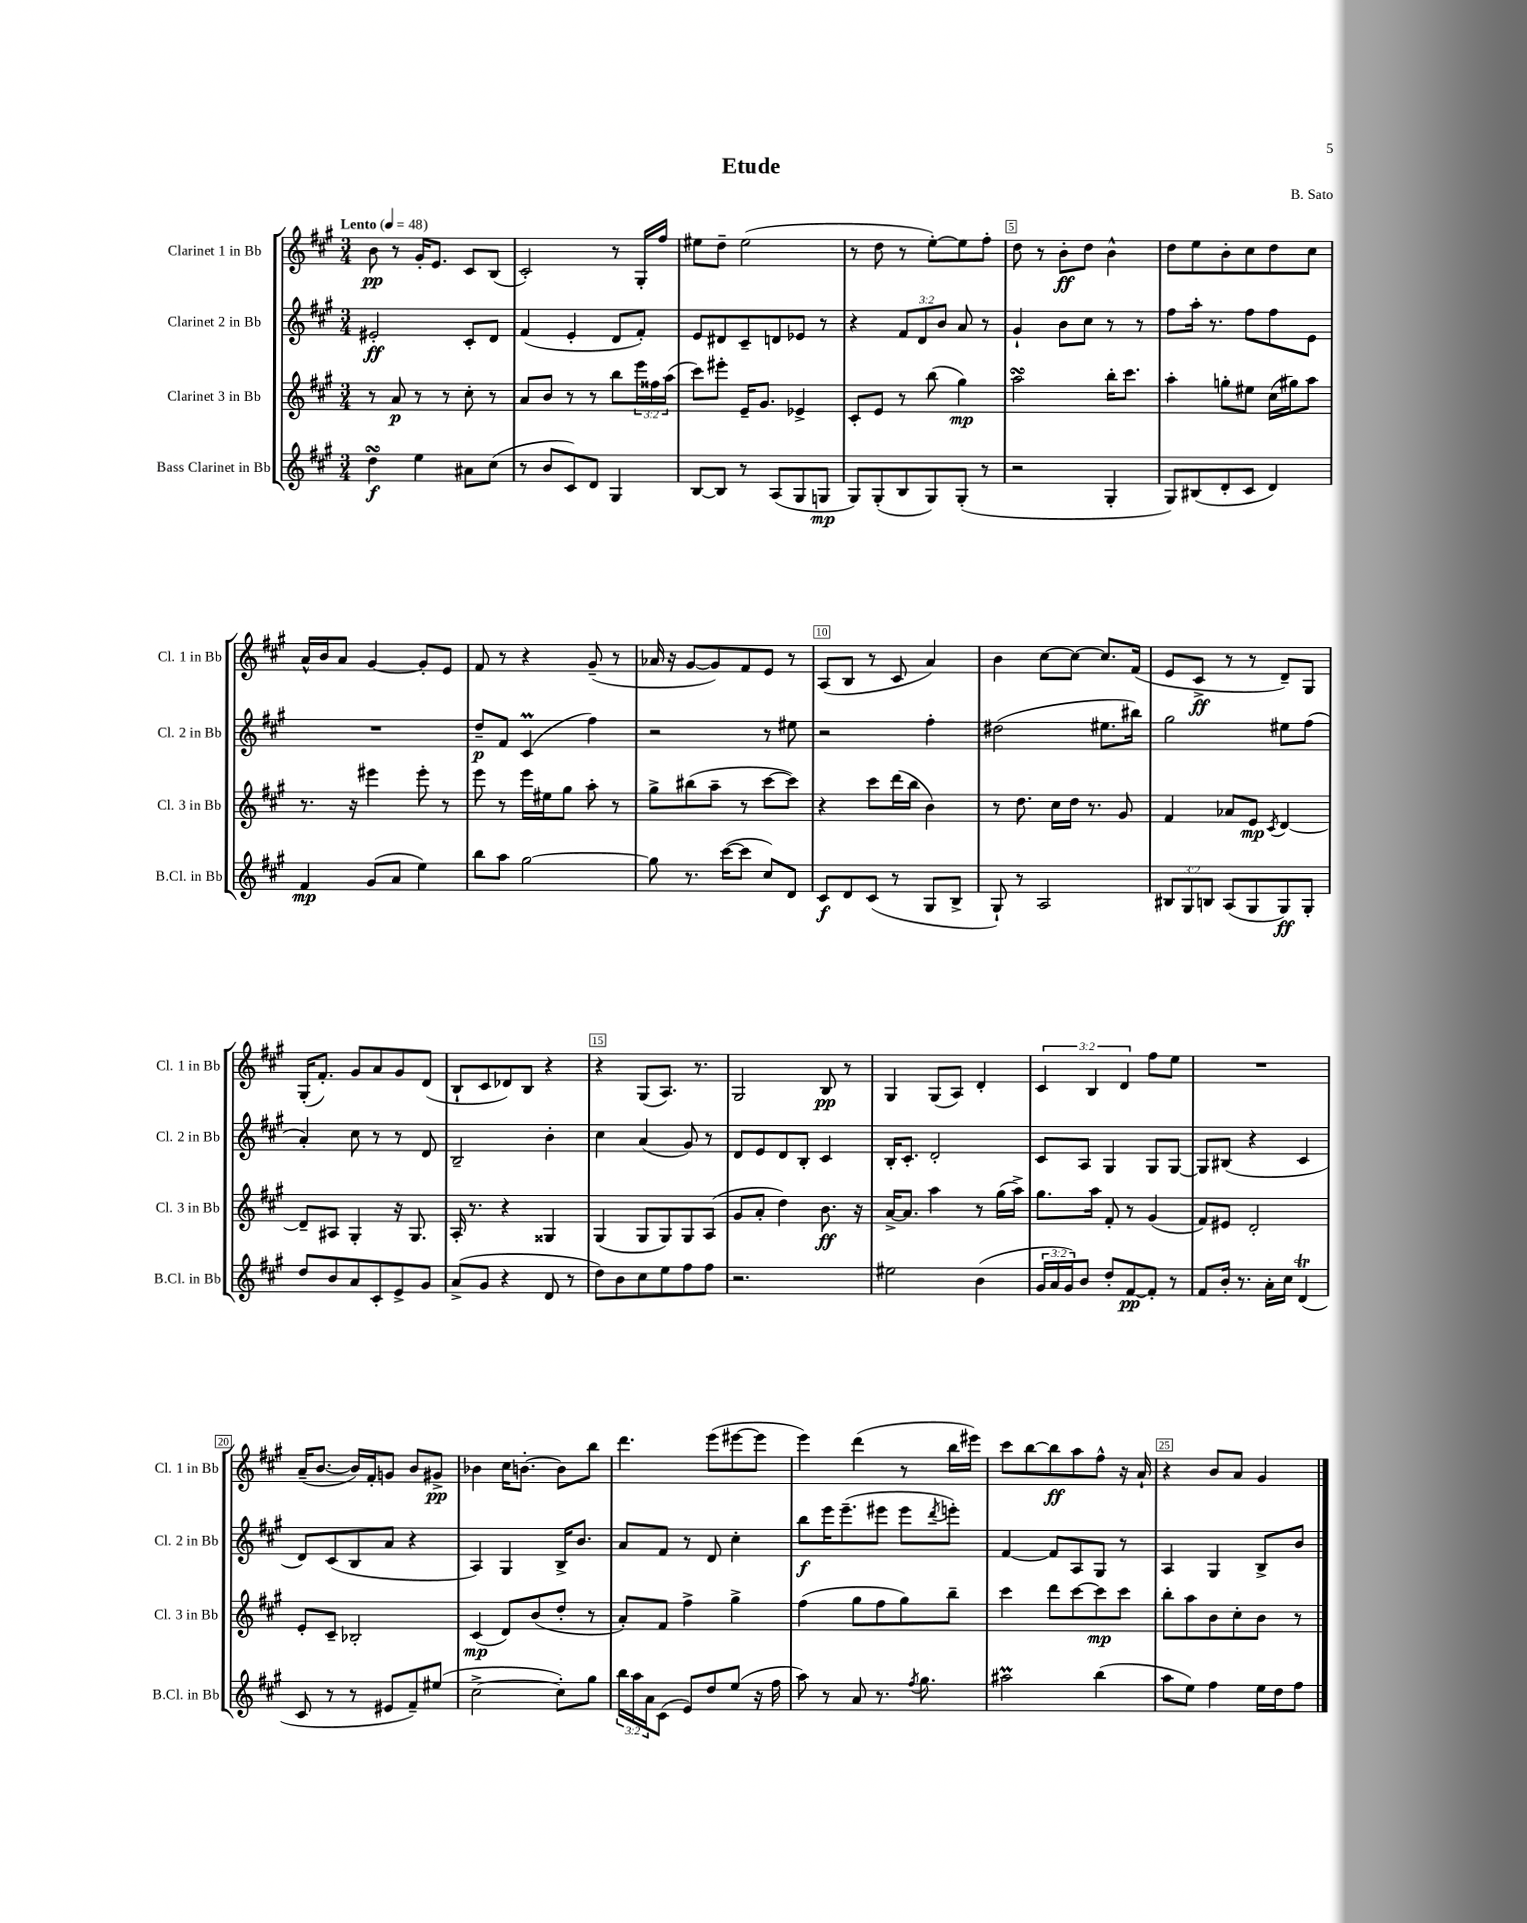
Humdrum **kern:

**kern	**kern	**kern	**kern
*staff4	*staff3	*staff2	*staff1
*clefG2	*clefG2	*clefG2	*clefG2
*k[f#c#g#]	*k[f#c#g#]	*k[f#c#g#]	*k[f#c#g#]
*M3/4	*M3/4	*M3/4	*M3/4
*MM48	*MM48	*MM48	*MM48
4dd\	8r	2e#'/	8b\
.	8a/	.	8r
4ee\	8r	.	16g#'/LK
.	.	.	8.e/J
.	8r	.	.
8a#\L	8cc#'\	8c#'/L	8c#/L
(8cc#\J	8r	8d/J	(8B/J
=	=	=	=
8r	8a/L	(4f#/	2c#'/)
8b/L	8b/J	.	.
8c#/)	8r	4e'/	.
8d/J	8r	.	.
4G#/	8bb\L	8d/L	8r
.	24eee\L	8f#'/J)	16G#'/LL
.	24ff##\	.	.
.	.	.	16ff#/JJ
.	(24aa\JJ	.	.
=	=	=	=
[8B/L	8ccc#\L)	8e/L	8ee#\L
8B/]J	8eee#'\J	8d#/	8dd~\J
8r	16e~/LK	8c#~/	(2ee#\
.	8.g#/J	.	.
(8A/L	.	8d/	.
8G#/	4e-^/	8e-/J	.
8G/J	.	8r	.
=	=	=	=
8G#/L)	8c#'/L	4r	8r
(8G#'/	8e/J	.	8dd\
8B/	8r	12f#/L	8r
.	.	12d/	.
8G#/)	(8bb\	.	[8ee'\L)
.	.	12b/J	.
(8G#'/J	4gg#\)	8a/	8ee\]
8r	.	8r	8ff#'\J
=	=	=	=
2r	2aa\	4g#`/	8dd\
.	.	.	8r
.	.	8b\L	8b'\L
.	.	8cc#\J	8dd\J
4G#'/	16bb'\LK	8r	4b^^\
.	8.ccc#\J	.	.
.	.	8r	.
=	=	=	=
8G#/L)	4aa'\	8ff#\L	8dd\L
(8B#/	.	16aa'\Jk	8ee\
.	.	8.r	.
8d'/	8gg'\L	.	8b'\
8c#/J	8ee#\J	8ff#\L	8cc#\
4d/)	(16cc#\LL	8ff#\	8dd\
.	16gg#\J)	.	.
.	8aa\J	8e\J	8cc#\J
=	=	=	=
4f#/	8.r	2.r	16a^^/LL
.	.	.	16b/J
.	.	.	8a/J
.	16r	.	.
(8g#/L	4eee#\	.	[4g#/
8a/J	.	.	.
4ee\)	8eee#'\	.	8g#'/]L
.	8r	.	8e/J
=	=	=	=
8bb\L	8eee\	8dd~/L	8f#/
8aa\J	8r	8f#/J	8r
[2gg#\	16eee\LL	(4c#/	4r
.	16ee#\J	.	.
.	8gg#\J	.	.
.	8aa'\	4ff#\)	(8g#~/
.	8r	.	8r
=	=	=	=
8gg#\]	8gg#^\L	2r	16a-/
.	.	.	16r
8.r	(8bb#\	.	[8g#/L
.	8aa~\J	.	8g#/])
([16ccc#\LK	.	.	.
8ccc#\]J	8r	.	8f#/
8cc#/L)	[8ccc#\L	8r	8e/J
8d/J	8ccc#\]J)	8ee#\	8r
=	=	=	=
8c#/L	4r	2r	(8A/L
8d/	.	.	8B/J
(8c#/J	8ccc#\L	.	8r
8r	(16ddd\L	.	8c#/
.	16bb\JJ	.	.
8G#/L	4b\)	4ff#'\	4a/)
8B^/J	.	.	.
=	=	=	=
8G#`/)	8r	(2dd#\	4b\
8r	8.dd\	.	.
2A/	.	.	[8cc#\L
.	16cc#\LL	.	.
.	16dd\JJ	.	8cc#\_J
.	8.r	.	.
.	.	8.ee#\L	8.cc#/]L
.	8g#/	.	.
.	.	16bb#\Jk)	(16f#/Jk
=	=	=	=
12B#/L	4f#/	2gg#\	8e/L
12G#/	.	.	.
.	.	.	8c#^/J
12B/J	.	.	.
(8A/L	8a-/L	.	8r
8G#/	8e/J	.	8r
.	8qc#/	.	.
8G#/)	[4d/	8ee#\L	8d~/L)
8G#'/J	.	(8ff#\J	8G#/J
=	=	=	=
8dd/L	8d~/]L	4a'/)	(16G#'/LK
.	.	.	8.f#'/J)
8b/	8A#/J	.	.
8a/	4G#'/	8cc#\	8g#/L
8c#'/	.	8r	8a/
8e^/	16r	8r	8g#/
.	8.G#/	.	.
8g#/J	.	8d/	(8d/J
=	=	=	=
(8a^/L	16A'/	2B~/	8B`/L
.	8.r	.	.
8g#/J	.	.	8c#/
4r	4r	.	8d-/)
.	.	.	8B/J
8d/	4G##/	4b'\	4r
8r	.	.	.
=	=	=	=
8dd\L)	(4G#/	4cc#\	4r
8b\	.	.	.
8cc#\	8G#/L	(4a/	(8G#/L
8ee\	8G#/)	.	8.A/J)
8ff#\	8G#/	8g#/)	.
.	.	.	8.r
8ff#\J	(8A/J	8r	.
=	=	=	=
2.r	8g#/L	8d/L	2G#/
.	8a'/J	8e/	.
.	4dd\)	8d/	.
.	.	8B'/J	.
.	8.b\	4c#/	8B/
.	.	.	8r
.	16r	.	.
=	=	=	=
2ee#\	[16a^/LK	16B'/LK	4G#/
.	8.a/]J	8.c#'/J	.
.	4aa\	2d'/	(8G#/L
.	.	.	8A/J)
(4b\	8r	.	4d'/
.	(16gg#\LL	.	.
.	16aa^\JJ)	.	.
=	=	=	=
24g#/LL	8.gg#\L	8c#/L	6c#/
24a/	.	.	.
24g#/J)	.	.	.
8b/J	.	8A/J	.
.	.	.	6B/
.	16aa\Jk	.	.
8dd'/L	8f#'/	4G#/	.
.	.	.	6d/
[8f#/	8r	.	.
8f#'/]J	(4g#/	8G#/L	8ff#\L
8r	.	[8G#/J	8ee\J
=	=	=	=
8f#/L	8f#/L)	8G#/]L	2.r
16b'/Jk	8e#/J	(8B#/J	.
8.r	.	.	.
.	2d'/	4r	.
16a'\LL	.	.	.
16cc#\JJ	.	.	.
(4d/	.	4c#/	.
=	=	=	=
8c#/	8e'/L	8d/L)	(16a~/LK
.	.	.	[8.b/J
8r	8c#~/J	(8c#/	.
8r	2B-'/	8B/	16b/]LL)
.	.	.	16f#'/J
8e#/L	.	8a/J	8g/J
8f#~/)	.	4r	8b/L
(8ee#/J	.	.	8g#^/J
=	=	=	=
[2cc#^\	(4c#/	4A/)	4b-\
.	8d/L)	4G#/	16cc#\LK
.	.	.	[8.b'\J
.	(8b/	.	.
8cc#'\]L)	8dd'/J	16B^/LK	8b\]L
.	.	8.b/J	.
8gg#\J	8r	.	8bb\J
=	=	=	=
24bb\LL	8a'/L)	8a/L	4.ddd\
24aa\	.	.	.
24a\J	.	.	.
(8c#\J	8f#/J	8f#/J	.
8e/L)	4ff#^\	8r	.
8dd/	.	8d/	(8eee\L
(8ee/J	4gg#^\	4cc#'\	[8eee#\
16r	.	.	8eee#\]J
16ff#\	.	.	.
=	=	=	=
8aa\)	(4ff#\	8bb\L	4eee\)
8r	.	16eee\K	.
.	.	(8.eee~\	.
8a/	8gg#\L	.	(4ddd\
8.r	8ff#\	8eee#\J	.
.	8gg#\)	8eee#\L	8r
8qff#/	.	.	.
8.gg#\	.	.	.
.	.	8qddd/	.
.	8bb~\J	8eee'\J)	16bb\LL
.	.	.	16eee#\JJ)
=	=	=	=
2aa#\	4ccc#\	[4f#/	8ccc#\L
.	.	.	[8bb\
.	8ddd\L	8f#/]L	8bb\]
.	[8ccc#\	8A/	8aa\
(4bb\	8ccc#\]	8G#/J	8ff#^^\J
.	8ccc#\J	8r	16r
.	.	.	16a`/
=	=	=	=
8aa\L	8bb'\L	4A/	4r
8ee\J)	8aa\	.	.
4ff#\	8b\	4G#/	8b/L
.	8cc#'\	.	8a/J
16ee\LL	8b\J	8B^/L	4g#/
16dd\J	.	.	.
8ff#\J	8r	8b/J	.
==	==	==	==
*-	*-	*-	*-
